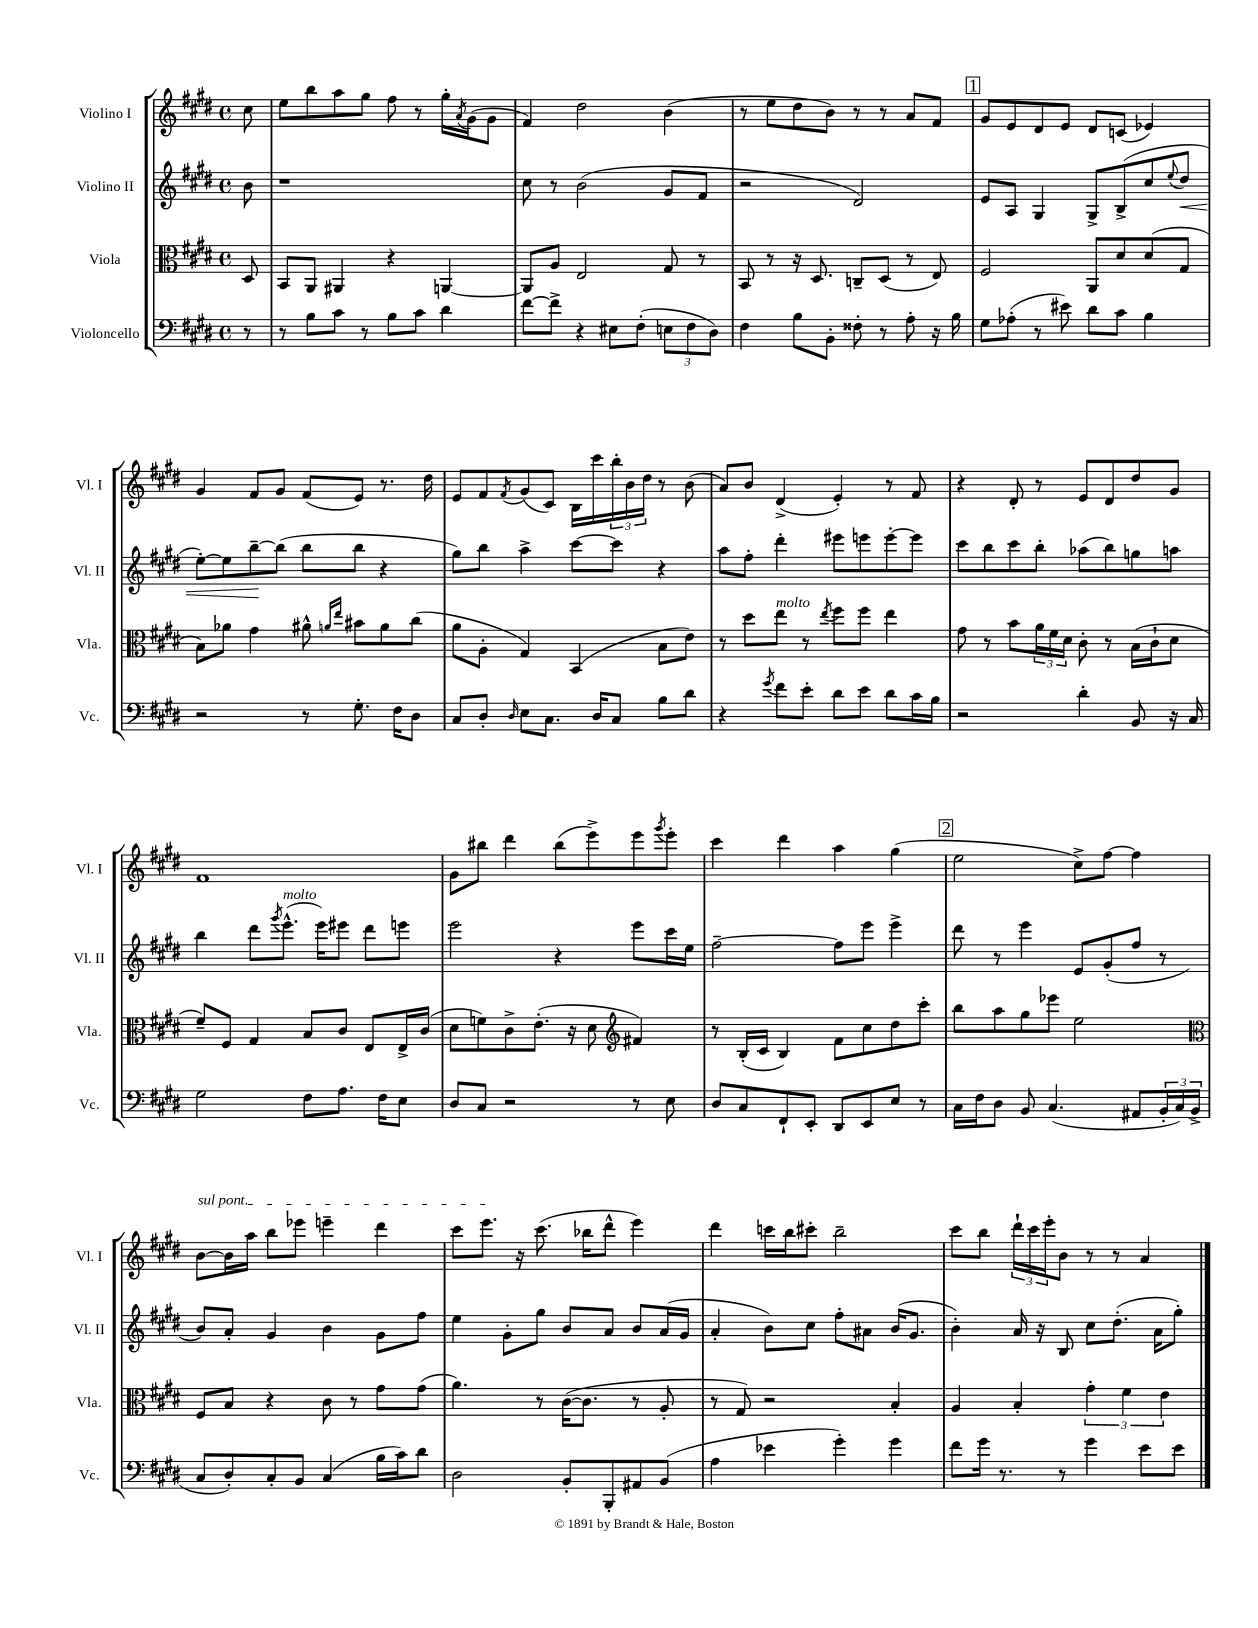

**kern	**kern	**kern	**dynam	**kern
*part4	*part3	*part2	*part2	*part1
*staff4	*staff3	*staff2	*staff2	*staff1
*I"Violoncello	*I"Viola	*I"Violino II	*	*I"Violino I
*I'Vc.	*I'Vla.	*I'Vl. II	*	*I'Vl. I
*clefF4	*clefC3	*clefG2	*	*clefG2
*k[f#c#g#d#]	*k[f#c#g#d#]	*k[f#c#g#d#]	*	*k[f#c#g#d#]
*M4/4	*M4/4	*M4/4	*	*M4/4
*met(c)	*met(c)	*met(c)	*	*met(c)
=	=	=	=	=
8r	8D#/	8b\	.	8cc#\
=1	=1	=1	=1	=1
8r	8BB/L	1r	.	8ee\L
8B\L	8AA/J	.	.	8bb\
8c#\J	4AA#X/	.	.	8aa\
8r	.	.	.	8gg#\J
8B\L	4r	.	.	8ff#\
8c#\J	.	.	.	8r
4d#\	[4AAn/	.	.	16gg#'\LL
.	.	.	.	8qa/
.	.	.	.	(16g#\J
.	.	.	.	8g#\J
=2	=2	=2	=2	=2
[8f#\L	8AA/L]	8cc#\	.	4f#/)
8f#^\J]	8A/J	8r	.	.
4r	2E/	(2b\	.	2dd#\
8E#X\L	.	.	.	.
(8F#'\J	.	.	.	.
12En\L	8G#/	8g#/L	.	(4b\
12F#\	.	.	.	.
.	8r	8f#/J	.	.
12D#\J)	.	.	.	.
=3	=3	=3	=3	=3
4F#\	8BB/	2r	.	8r
.	8r	.	.	8ee\L
8B\L	16r	.	.	8dd#\
.	8.D#/	.	.	.
8BB'\J	.	.	.	8b\J)
8F##X'\	8Cn~/L	2d#/)	.	8r
8r	(8D#/J	.	.	8r
8A'\	8r	.	.	8a/L
16r	8E/)	.	.	8f#/J
16B\	.	.	.	.
!!LO:REH:place=s1:t=1
=4	=4	=4	=4	=4
8G#\L	2F#/	8e/L	.	8g#/L
(8A-X'\J	.	8A/J	.	8e/
8r	.	4G#/	.	8d#/
8e#X\)	.	.	.	8e/J
8d#\L	8AA/L	8G#^/L	.	8d#/L
8c#\J	8d#/	(8B^/	.	(8cn/J
4B\	(8d#/	8cc#/	.	4e-X/)
.	.	8qqee/	.	.
!	!	!	!LO:HP:b	!
.	8G#/J	8dd#/J	<	.
!!LO:LB:g=z
=5	=5	=5	=5	=5
2r	8B\L)	[8ee'\L)	.	4g#/
.	8a-X\J	8ee\]	.	.
.	4g#\	[8bb~\	.	8f#/L
.	.	(8bb\J]	[	8g#/J
8r	8a#X^^\	8bb\L	.	(8f#/L
.	16qqan/LL	.	.	.
.	16qqee/JJ	.	.	.
8.G#'\	8b#X\L	8bb\J	.	8e/J)
.	8a\	4r	.	8.r
16F#\KL	.	.	.	.
8D#\J	(8cc#\J	.	.	.
.	.	.	.	16dd#\
=6	=6	=6	=6	=6
8C#/L	8a\L	8gg#\L)	.	8e/L
8D#'/J	8A'\J	8bb\J	.	8f#/
16qqD#/	.	.	.	8qf#/
8E\L	4G#/)	4aa^\	.	(8g#/
8.C#\J	.	.	.	8c#/J)
.	(4BB/	[8ccc#\L	.	16B\LL
16D#/KL	.	.	.	16ccc#\
8C#/J	.	8ccc#\J]	.	24bb'\
.	.	.	.	24b\
.	.	.	.	24dd#\JJ
8B\L	8B\L	4r	.	8r
8d#\J	8e\J)	.	.	(8b\
=7	=7	=7	=7	=7
4r	8r	8aa\L	.	8a/L)
.	8dd#\L	8ff#'\J	.	8b/J
8qg#/	.	.	.	.
!	!LO:TX:a:i:t=molto	!	!	!
8f#\L	8ee\J	4ddd#'\	.	(4d#^/
8e'\J	8r	.	.	.
.	8qee/	.	.	.
8d#\L	8ff#\L	8eee#X\L	.	4e'/)
8e\J	8ff#\J	8eeen\	.	.
8d#\L	4ee\	[8eee'\	.	8r
16c#\L	.	8eee\J]	.	8f#/
16B\JJ	.	.	.	.
=8	=8	=8	=8	=8
2r	8g#\	8ccc#\L	.	4r
.	8r	8bb\	.	.
.	8b\L	8ccc#\	.	8d#'/
.	24a\L	8bb'\J	.	8r
.	24f#\	.	.	.
.	24d#\JJ	.	.	.
4d#'\	8c#'\	(8aa-X\L	.	8e/L
.	8r	8bb\)	.	8d#/
8BB/	(16B\LL	8ggn\	.	8dd#/
.	16c#`\J	.	.	.
16r	8d#\J	8aan\J	.	8g#/J
16C#/	.	.	.	.
!!LO:LB:g=z
=9	=9	=9	=9	=9
2G#\	8f#~/L)	4bb\	.	1f#
.	8F#/J	.	.	.
.	4G#/	8ddd#\L	.	.
.	.	8qggg#/	.	.
!	!	!LO:TX:a:i:t=molto	!	!
.	.	(8.eee^^\J	.	.
8F#\L	8B/L	.	.	.
.	.	16eee\KL)	.	.
8.A\J	8c#/J	8eee#X\J	.	.
.	8E/L	8ddd#\L	.	.
16F#\KL	.	.	.	.
8E\J	16E^/L	8eeen\J	.	.
.	(16c#/JJ	.	.	.
=10	=10	=10	=10	=10
8D#/L	8d#\L	2eee\	.	8g#\L
8C#/J	8fn\)	.	.	8bb#X\J
2r	8c#^\	.	.	4ddd#\
.	(8.e'\J	.	.	.
.	.	4r	.	(8bb#\L
.	16r	.	.	.
.	8d#\	.	.	8eee^\)
*	*clefG2	*	*	*
8r	4f#X/)	8eee\L	.	8eee\
.	.	.	.	8qggg#/
8E\	.	16ccc#\L	.	8eee'\J
.	.	16ee\JJ	.	.
=11	=11	=11	=11	=11
8D#/L	8r	[2ff#~\	.	4ccc#\
8C#/	(16B'/LL	.	.	.
.	16c#/JJ	.	.	.
8FF#`/	4B/)	.	.	4ddd#\
8EE'/J	.	.	.	.
8DD#/L	8f#\L	8ff#\L]	.	4aa\
8EE/	8cc#\	8eee\J	.	.
8E/J	8dd#\	4eee^\	.	(4gg#\
8r	8ccc#'\J	.	.	.
!!LO:REH:place=s1:t=2
=12	=12	=12	=12	=12
16C#\LL	8bb\L	8ddd#\	.	2ee\
16F#\J	.	.	.	.
8D#\J	8aa\	8r	.	.
8BB/	8gg#\	4eee\	.	.
(4.C#/	8eee-X\J	.	.	.
.	2ee\	8e/L	.	8cc#^\L)
.	.	(8g#'/	.	[8ff#\J
8AA#X/L	.	8ff#/J	.	4ff#\]
24BB'/L	.	8r	.	.
24C#/)	.	.	.	.
(24BB^/JJ	.	.	.	.
!!LO:LB:g=z
=13	=13	=13	=13	=13
*	*clefC3	*	*	*
!	!	!	!	!LO:TX:a:i:t=sul pont.
8C#/L	8F#/L	8b/L)	.	[8b\L
8D#'/)	8B/J	8a'/J	.	16b\L]
.	.	.	.	16aa\JJ
8C#'/	4r	4g#/	.	8bb\L
8BB/J	.	.	.	8eee-X\J
(4C#/	8c#\	4b\	.	4eeen~\
.	8r	.	.	.
16B\LL	8g#\L	8g#\L	.	4ddd#\
16c#\J)	.	.	.	.
8d#\J	(8g#\J	8ff#\J	.	.
=14	=14	=14	=14	=14
2D#\	4.a\)	4ee\	.	8ccc#\L
.	.	.	.	8.eee\J
.	.	8g#'\L	.	.
.	.	.	.	16r
.	8r	8gg#\J	.	(8.ccc#\
8BB'/L	([16c#\KL	8b/L	.	.
.	8.c#\J]	.	.	16bb-X\KL
8BBB'/	.	8a/J	.	8ddd#^^\J
8AA#X/	8r	8b/L	.	4eee\)
(8BB/J	8A'/	(16a/L	.	.
.	.	16g#/JJ	.	.
=15	=15	=15	=15	=15
4A\	8r	4a'/	.	4ddd#\
.	8G#/)	.	.	.
4e-X\	2r	8b\L)	.	16cccn\LL
.	.	.	.	16bb\J
.	.	8cc#\J	.	8ccc#X'\J
4g#'\)	.	8ff#'\L	.	2bb~\
.	.	8a#X\J	.	.
4g#\	4B'/	(16b/KL	.	.
.	.	8.g#/J	.	.
=16	=16	=16	=16	=16
8f#\L	4A/	4b'\)	.	8ccc#\L
16g#\Jk	.	.	.	8bb\J
8.r	.	.	.	.
.	4B'/	16a/	.	24ddd#`\LL
.	.	.	.	24ccc#\
.	.	16r	.	.
.	.	.	.	24eee'\J
8r	.	8B/	.	8b\J
4g#\	6g#'\	8cc#\L	.	8r
.	.	(8.dd#'\J	.	8r
.	6f#\	.	.	.
8e\L	.	.	.	4a/
.	.	16a\KL	.	.
.	6e\	.	.	.
8e\J	.	8gg#'\J)	.	.
==	==	==	==	==
*-	*-	*-	*-	*-
